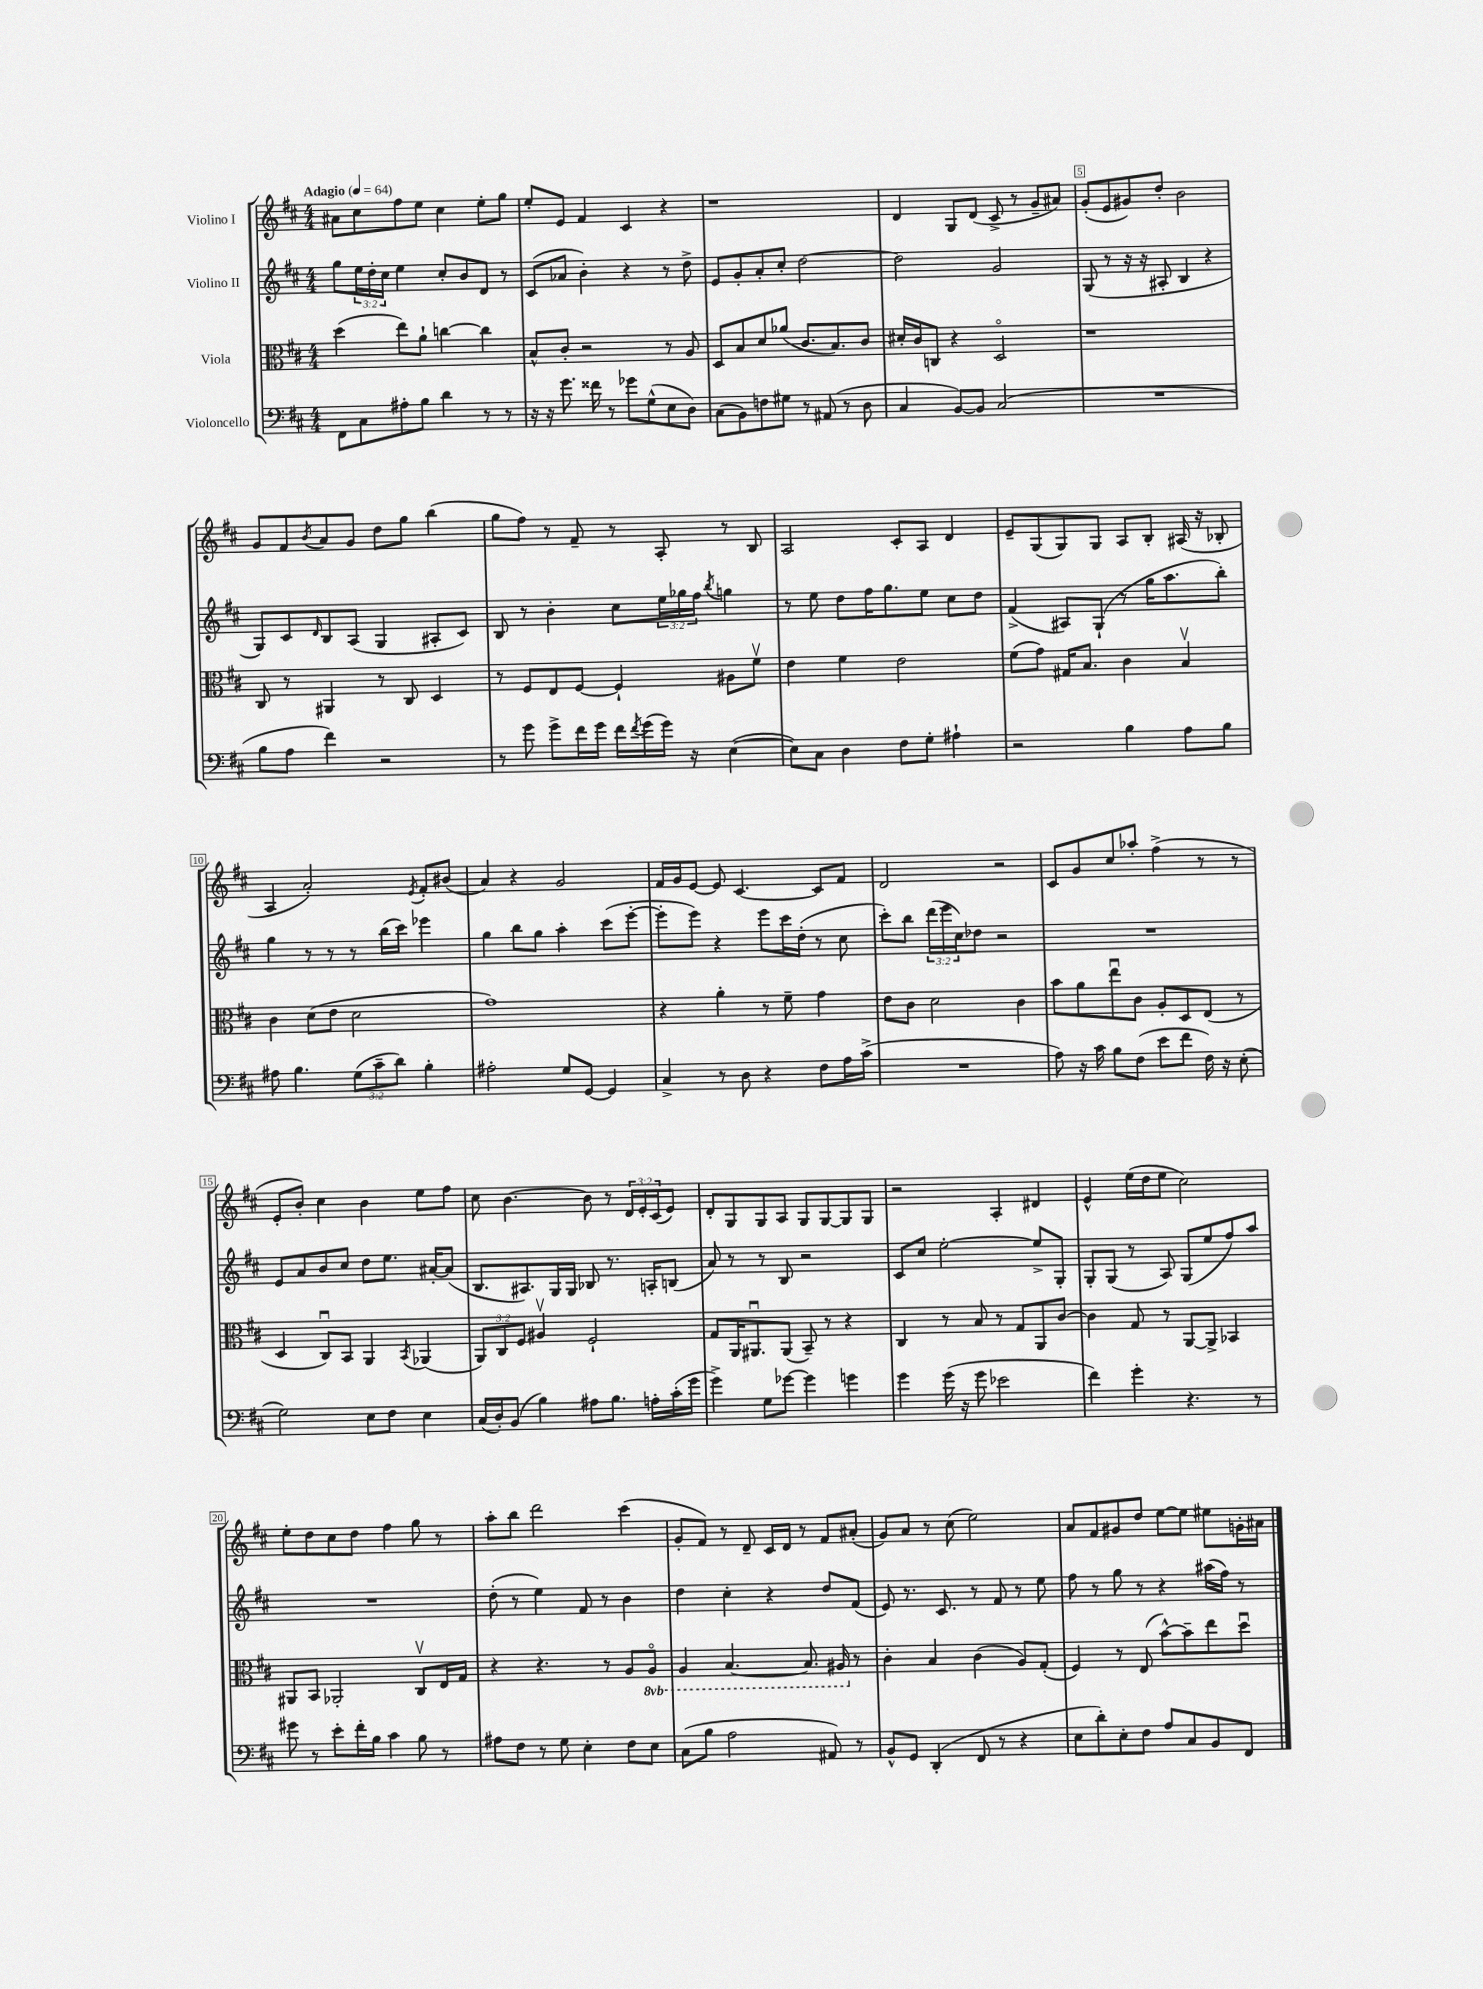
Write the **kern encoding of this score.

**kern	**kern	**kern	**kern
*part4	*part3	*part2	*part1
*staff4	*staff3	*staff2	*staff1
*I"Violoncello	*I"Viola	*I"Violino II	*I"Violino I
*clefF4	*clefC3	*clefG2	*clefG2
*k[f#c#]	*k[f#c#]	*k[f#c#]	*k[f#c#]
*M4/4	*M4/4	*M4/4	*M4/4
*MM64	*MM64	*MM64	*MM64
=1	=1	=1	=1
!	!	!	!LO:TX:a:B:t=Adagio
8FF#\L	(4dd\	8gg\L	8a#X\L
8C#\	.	24ee\L	8cc#\
.	.	24dd'\	.
.	.	24cc#\JJ	.
8A#X'\	8ee\L)	4ee\	8ff#\
8B\J	8a`\J	.	8ee\J
4d\	[4ccn\	8cc#'/L	4cc#\
.	.	8b/	.
8r	4cc\]	8d/J	8ee'\L
8r	.	8r	8gg\J
=2	=2	=2	=2
16r	8B^^/L	(8c#/L	8ee'/L
16r	.	.	.
8.g\	8c#'/J	8a-X/J	8e/J
.	2r	4b'\)	4f#/
16f##X\	.	.	.
8r	.	.	.
8g-X\L	.	4r	4c#/
(8G^^\	.	.	.
8E\	8r	8r	4r
8D\J)	8A/	8dd^\	.
=3	=3	=3	=3
(8C#\L	8D/L	8e/L	1r
8BB\)	8B/	8g'/	.
8Fn\	8d/	8a'/	.
8G#X\J	(8a-X/J	8cc#'/J	.
8r	8.c#/L	[2dd\	.
(8AA#X/	.	.	.
.	8.B/)	.	.
8r	.	.	.
8D\	8c#/J	.	.
=4	=4	=4	=4
4C#/	16d#X'/LL	2dd\]	4d/
.	16c#/J	.	.
.	8Cn/J	.	.
[8BB/L)	4r	.	8G/L
8BB/J]	.	.	(8d/J
(2C#/	2D/	2g/	8c#^/
.	.	.	8r
.	.	.	8g~/L
.	.	.	8a#X/J)
=5	=5	=5	=5
1r	1r	(8G/	(8g'/L
.	.	8r	8e/
.	.	16r	8g#X/)
.	.	16r	.
.	.	8A#X'/	8dd'/J
.	.	4B/	2b\
.	.	4r	.
!!LO:LB:g=z
=6	=6	=6	=6
8B\L	8C#/	8G/L)	8g/L
8A\J	8r	8c#/	8f#/
.	.	16qqd/	8qb/
4f#\)	4AA#X/	8B/	8a/
.	.	(8A/J	8g/J
2r	8r	4G/	8dd\L
.	8C#/	.	8gg\J
.	4D/	8A#X'/L	(4bb\
.	.	8c#/J)	.
=7	=7	=7	=7
8r	8r	8B/	8gg\L
8g\	8F#/L	8r	8ff#\J)
8g^\L	8E/	4b'\	8r
16f#\L	[8F#/J	.	8f#~/
16g\JJ	.	.	.
16f#\LL	4F#`/]	8cc#\L	8r
8qf#/	.	.	.
(16g\	.	.	.
16g\JJ)	.	24ee\L	8A'/
.	.	24gg-X\	.
16r	.	.	.
.	.	24ff#\JJ	.
.	.	8qbb/	.
([4E\	8A#X\L	4ggn\	8r
.	8f#v\J	.	8B/
=8	=8	=8	=8
8E\L])	4e\	8r	2A/
8C#\J	.	8ee\	.
4D\	4f#\	8dd\L	.
.	.	16ff#\K	.
.	.	8.gg\	.
8F#\L	2e\	.	8c#'/L
8G'\J	.	8ee\J	8A/J
4A#X`\	.	8cc#\L	4d/
.	.	8dd\J	.
=9	=9	=9	=9
2r	(8f#\L	(4f#^/	8e~/L
.	8g\J)	.	(8G/
.	16G#X/KL	8A#X/L)	8G/)
.	8.B/J	.	.
.	.	(8G`/J	8G/J
4B\	4c#\	8r	8A/L
.	.	16gg\KL	8B'/J
.	.	8.aa\	.
8A\L	4Bv/	.	(16A#X/
.	.	.	16r
8B\J	.	8bb'\J)	8B-X'/
!!LO:LB:g=z
=10	=10	=10	=10
8A#X\	4c#\	4gg\	4A/
4.B\	.	.	.
.	(8d\L	8r	2a'/)
.	8e\J	8r	.
(12G\L	2d\	8r	.
12c#~\	.	.	.
.	.	(16bb\LL	.
12d\J)	.	.	.
.	.	16ccc#\JJ)	.
.	.	.	8qe/
4B'\	.	4eee-X\	8f#'/L
.	.	.	(8b#X/J
=11	=11	=11	=11
2A#X'\	1g)	4gg\	4a/)
.	.	8bb\L	4r
.	.	8gg\J	.
8G/L	.	4aa'\	2g/
[8GG/J	.	.	.
4GG/]	.	(8ccc#\L	.
.	.	[8eee'\J	.
=12	=12	=12	=12
4C#^/	4r	8eee'\L]	16f#/LL
.	.	.	16g/J
.	.	8eee\J)	[8e/J
8r	4a'\	4r	8e/]
8D\	.	.	[4.c#/
4r	8r	8eee\L	.
.	8f#~\	16ccc#\L	.
.	.	(16dd'\JJ	.
8F#\L	4g\	8r	8c#/L]
16A\L	.	8cc#\	8f#/J
(16c#^\JJ	.	.	.
=13	=13	=13	=13
1r	8e\L	8ccc#'\L)	2d/
.	8c#\J	8bb\J	.
.	2d\	(24ddd\LL	.
.	.	24eee\	.
.	.	24cc#\J)	.
.	.	8dd-X\J	.
.	.	2r	2r
.	4c#\	.	.
=14	=14	=14	=14
8A\)	8b\L	1r	8c#/L
16r	8a\	.	8g/
16c#\	.	.	.
8B\L	8eeu\	.	8cc#/
(8F#\J	8c#\J	.	8aa-X'/J
8e\L	8A'/L	.	(4ff#^\
8f#\J	8D/	.	.
16F#\)	(8E/J	.	8r
16r	.	.	.
(8E'\	8r	.	8r
!!LO:LB:g=z
=15	=15	=15	=15
2G\)	4D/	8e/L	8e'/L
.	.	8a/	8b'/J)
.	8C#u/L)	8b/	4cc#\
.	8BB/J	8cc#/J	.
8E\L	4AA/	8dd\L	4b\
8F#\J	.	8.ee\J	.
.	8qBB/	.	.
4E\	(4AA-X/	.	8ee\L
.	.	[16a#X'/KL	.
.	.	(8a#/J]	8ff#\J
=16	=16	=16	=16
(16C#/LL	12AA/L)	8.B/L	8cc#\
16D'/J)	.	.	.
.	12C#/	.	.
(8BB/J	.	.	[4.b\
.	12F#/J	.	.
.	.	8.A#X/)	.
4B\)	4A#Xv/	.	.
.	.	16G/L	.
.	.	16G/JJ	.
8A#X\L	2F#`/	8B-X/	8b\]
8.B\J	.	8.r	8r
.	.	.	24d/LL
.	.	.	24e'/
16An'\LL	.	16An'/KL	.
.	.	.	(24c#/J
(16c#'\	.	(8Bn/J	8e/J)
16g\JJ	.	.	.
=17	=17	=17	=17
4g^\)	8G/L	8a/)	8d'/L
.	16AA/K	8r	8G/
.	8.AA#Xu/	.	.
8G\L	.	8r	8G/
[8g-X\J	(8AA#/J	8B/	8A/J
4g-\]	8BB~/)	2r	8G/L
.	8r	.	[8G/
4gn\	4r	.	8G/]
.	.	.	8G/J
=18	=18	=18	=18
4g\	4C#/	8c#/L	2r
.	.	8cc#/J	.
(16g\	8r	[2ee'\	.
16r	.	.	.
8g\	8B/	.	.
2e-X\	8r	.	4A'/
.	8G/L	.	.
.	8AA/	8ee^/L]	4d#X/
.	[8c#/J	8G'/J	.
=19	=19	=19	=19
4f#\)	4c#\]	8G'/L	4e^^/
.	.	(8G/J	.
4g'\	8G/	8r	(16ee\LL
.	.	.	16dd\J
.	8r	8A/)	8ee\J
4.r	[8AA/L	(8G/L	2cc#\)
.	8AA^/J]	8ee/	.
.	4BB-X/	8ff#/)	.
8r	.	8aa/J	.
!!LO:LB:g=z
=20	=20	=20	=20
8g#X\	8AA#X/L	1r	8ee'\L
8r	8BB/J	.	8dd\
8e'\L	2AA-X'/	.	8cc#\
16f#'\L	.	.	8dd\J
16B\JJ	.	.	.
4c#\	.	.	4ff#\
8B\	8C#v/L	.	8gg\
8r	16E/L	.	8r
.	16G/JJ	.	.
=21	=21	=21	=21
8A#X\L	4r	(8dd'\	8aa'\L
8F#\J	.	8r	8bb\J
8r	4.r	4ee\)	2ddd\
8G\	.	.	.
4E'\	.	8f#/	.
.	8r	8r	.
8F#\L	8A/L	4b\	(4ccc#\
*	*8ba	*	*
8E\J	8AA/J	.	.
=22	=22	=22	=22
(8C#\L	4AA/	4dd\	8g'/L
8B\J	.	.	8f#/J)
2A\	[4.BB/	4cc#'\	8r
.	.	.	8d~/
.	.	4r	16c#/LL
.	.	.	16d/JJ
.	8.BB/]	.	8r
8AA#X/)	.	8dd/L	8f#/L
.	16AA#X/	.	.
*	*X8ba	*	*
8r	8r	(8f#/J	(8a#X'/J
=23	=23	=23	=23
8BB^^/L	4c#'\	8e/)	8g/L)
8GG/J	.	8.r	8a/J
(4DD'/	4B/	.	8r
.	.	8.c#/	.
.	.	.	(8cc#\
8FF#/	(4c#\	8r	2ee\)
8r	.	8f#/	.
4r	8A/L)	8r	.
.	(8G'/J	8ee\	.
=24	=24	=24	=24
8E\L	4F#/)	8ff#\	8a/L
8d'\)	.	8r	8f#/
8E'\	8r	8gg\	8g#X/
8F#\J	(8E/	8r	8dd/J
8A/L	[8b^^\L)	4r	[8ee\L
8C#/	8b~\]	.	8ee\J]
8BB/	8ee\	(16aa#X\LL	8ee#X\L
.	.	16ff#\JJ)	.
8FF#/J	8ddu\J	8r	16gn'\L
.	.	.	16a#X\JJ
==	==	==	==
*-	*-	*-	*-
